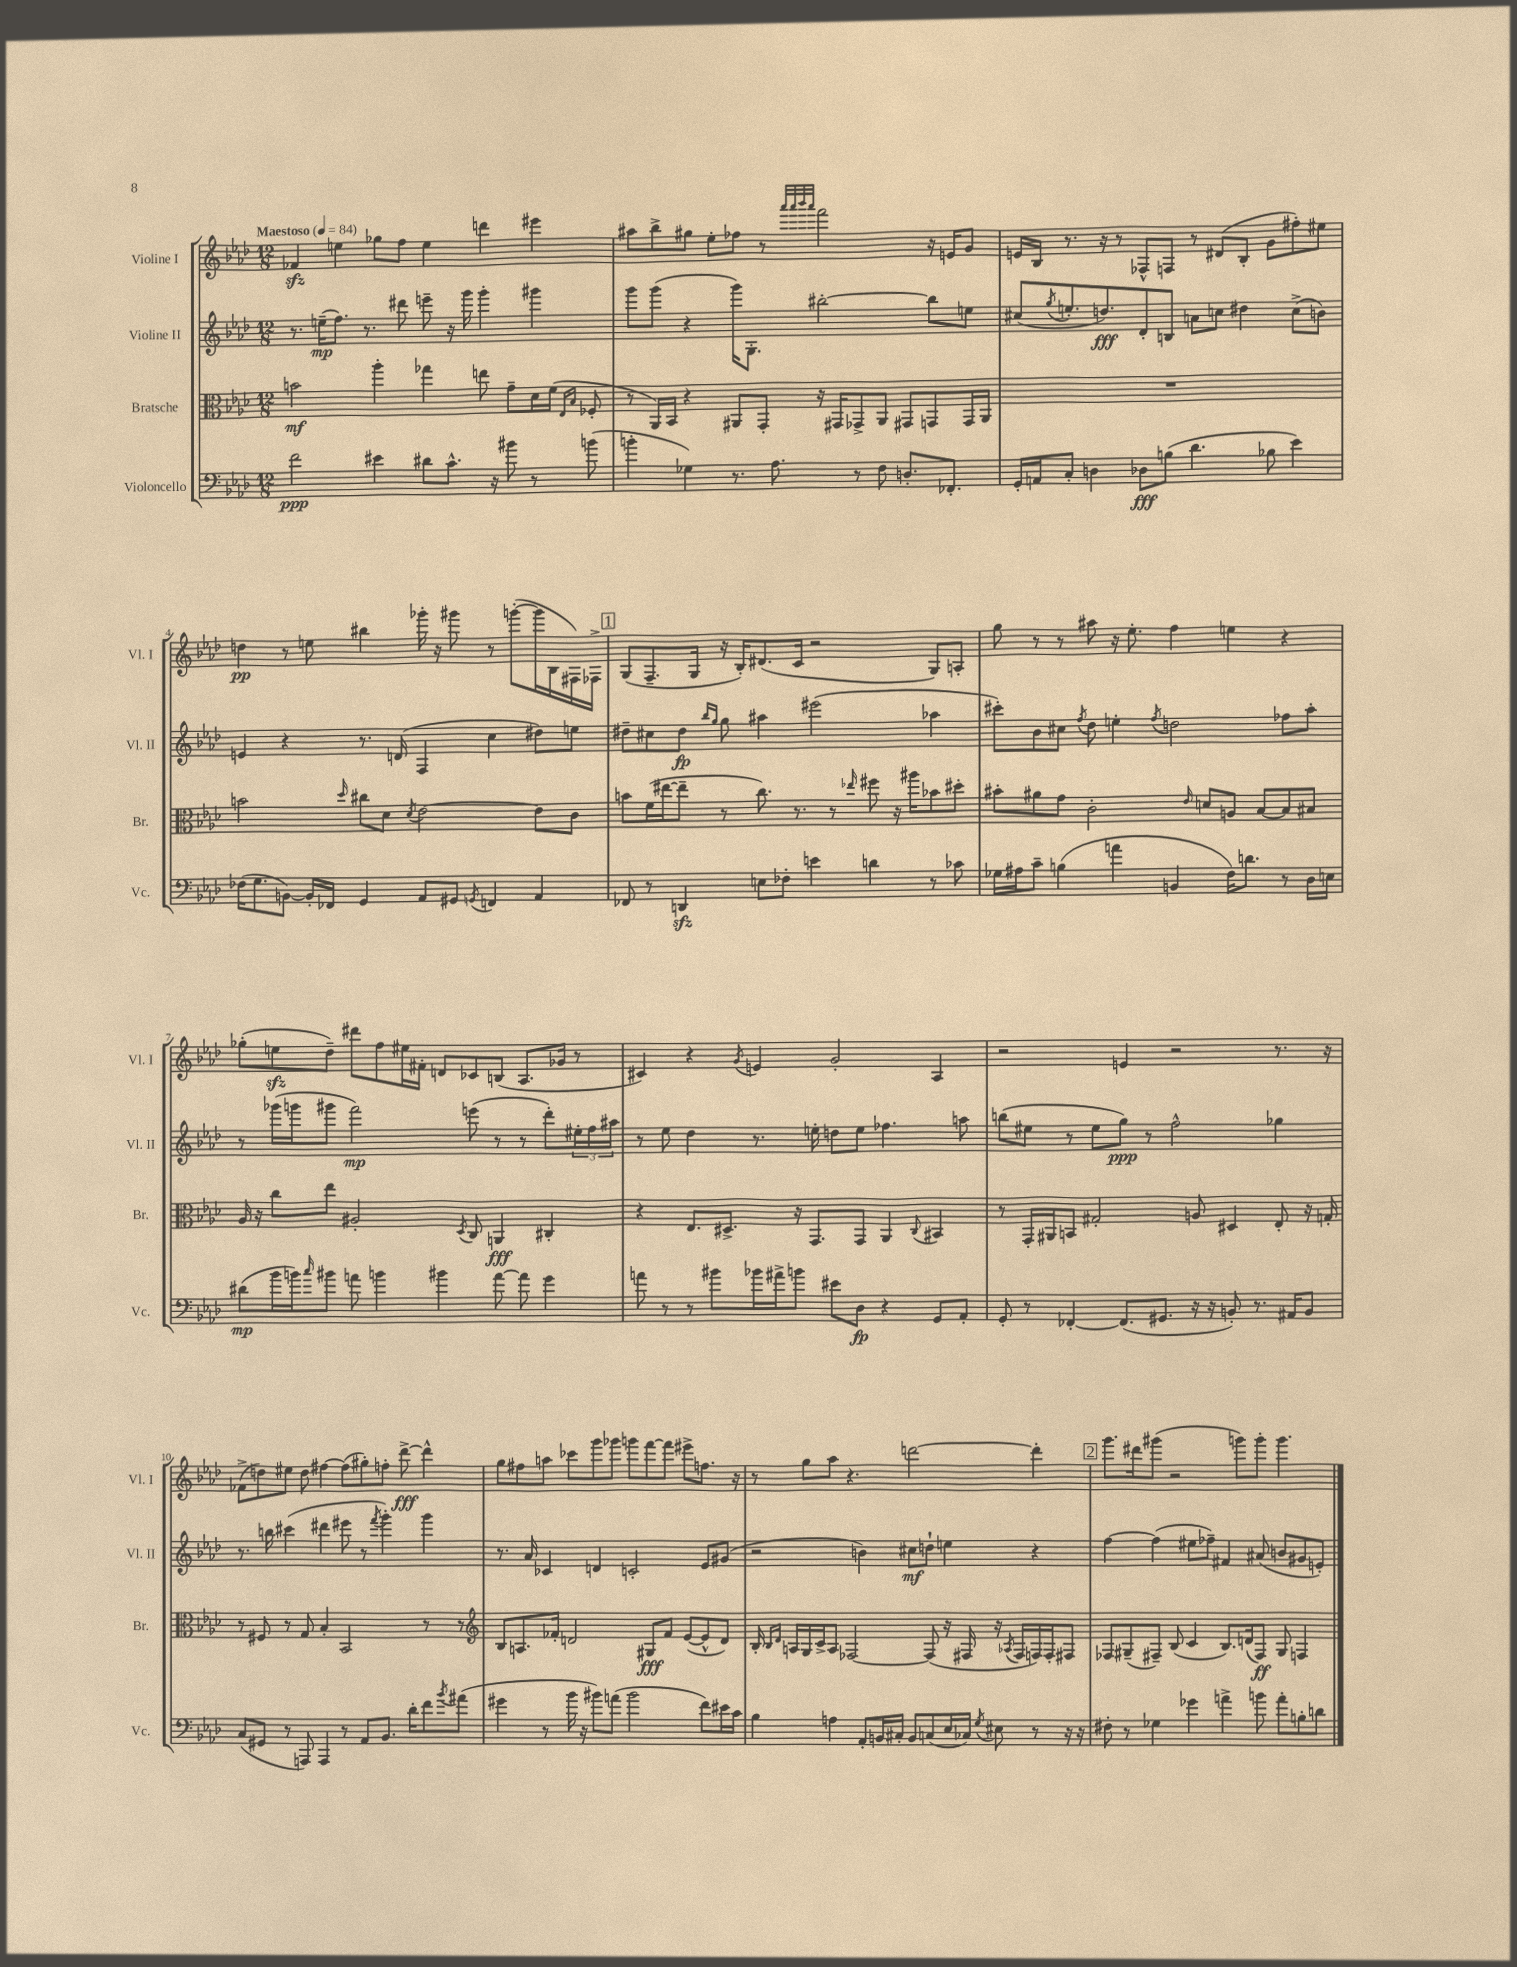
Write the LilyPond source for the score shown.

<<
\new StaffGroup <<
\new Staff = "s0" \with { instrumentName = "Violine I" shortInstrumentName = "Vl. I" } {
    \clef treble \key aes \major \numericTimeSignature \time 12/8 \tempo "Maestoso" 4 = 84
    fes'4\sfz e''4 ges''8 f''8 e''4 d'''4 eis'''4 |
    ais''8 bes''8-> gis''8 ees''8-. fes''8 r8 \grace { aes'''32 aes'''32 bes'''32 aes'''32 } f'''2 r16 e'16 g'8 |
    e'16 bes16 r8. r16 r8 fes8-^ f8 r8 dis'8( bes8-. g'8 fis''8-.) eis''8 |
    d''4\pp r8 e''8 bis''4 ges'''16-. r16 gis'''8 r8 g'''8~-.( g'''16 bes16 fis16) fes16-> |
    \mark \markup { \box "1" } g8( f8.-- g16 r16 bes16-.) dis'8.( c'16 r2 g8) a8-. |
    g''8 r8 r8 ais''8 r16 ees''8.-. f''4 e''4 r4 |
    ges''8-.( e''8\sfz des''8--) dis'''8 f''8 eis''16 fis'16-. d'8 ces'8 b8( aes8. ges'16 r8 |
    cis'4) r4 \acciaccatura { g'8 } e'4 g'2-. aes4 |
    r2 e'4 r2 r8. r16 |
    fes'8->( d''8) eis''8 d''8 fis''4~ fis''8( gis''8-.) f''8-. des'''8~->\fff des'''4-^ |
    g''8 fis''8 a''8 ces'''8 g'''8 ges'''8 g'''8 f'''8~ f'''8 eis'''8-> f''8. r16 |
    r8 g''8 aes''8 r4. d'''2~ d'''4-. |
    \mark \markup { \box "2" } g'''8. dis'''16 gis'''8( r2 g'''8) g'''8-. g'''4. \bar "|." |
}
\new Staff = "s1" \with { instrumentName = "Violine II" shortInstrumentName = "Vl. II" } {
    \clef treble \key aes \major \numericTimeSignature \time 12/8
    r8. e''16--\mp( f''8.) r8. dis'''8 e'''8-- r16 g'''16 g'''4-. gis'''4 |
    g'''8 g'''8( r4 g'''16) g8.-. bis''2~-. bis''8 e''8 |
    cis''8( \acciaccatura { g''8 } e''8.-. d''8.\fff) des'8-. b8 a'8 c''8 dis''4 c''8->( b'8) |
    e'4 r4 r8. d'16( f4 c''4 dis''8) e''8 |
    \mark \markup { \box "1" } dis''8-- cis''8 dis''8\fp \grace { bes''16 g''16 } g''8 ais''4 eis'''2( aes''4 |
    cis'''8-.) bes'8 cis''8 \acciaccatura { f''8 } des''8 e''4-. \acciaccatura { f''8 } d''2 fes''8 aes''8-. |
    r8 ges'''16( g'''16 gis'''8 f'''2\mp) e'''8( r8 r8 des'''8-.) \tuplet 3/2 { eis''16-. f''16 ais''16 } |
    r8 ees''8 des''4 r8. e''16-. d''8 e''8 fes''4. a''8 |
    b''8( eis''8 r8 eis''8 g''8\ppp) r8 f''2-^ ges''4 |
    r8. b''16 cis'''4( dis'''4 eis'''8 r8 \acciaccatura { f'''8 } g'''4-.) g'''4 |
    r8. aes'16 ces'4 d'4 c'2-. ees'8 gis'8( |
    r2 b'4) cis''8\mf d''8-! e''4 r4 |
    \mark \markup { \box "2" } f''4~ f''4( eis''8 fes''8--) fis'4 ais'8( b'8 gis'8 e'8-.) \bar "|." |
}
\new Staff = "s2" \with { instrumentName = "Bratsche" shortInstrumentName = "Br." } {
    \clef alto \key aes \major \numericTimeSignature \time 12/8
    b'2\mf aes''4-. ges''4 e''8 g'8-- des'16 f'16( \grace { ees16 bes16 } fes8-. |
    r8 aes,16) bes,16 r4 ais,8 g,8-. r16 gis,16 ges,8-> ais,8 gis,8 g,8 g,16 ais,16 |
    R1. |
    b'2 \grace { des''16 } cis''8 des'8 \acciaccatura { des'8 } ees'2~ ees'8 c'8 |
    \mark \markup { \box "1" } b'8 f'16( eis''16~ eis''8-- r8 c''8.) r8. r8 \grace { ees''16 } fis''8 r16 ais''16 bes'8 dis''8-. |
    bis'8-. ais'8 g'8 c'2-. \grace { ees'16 } d'8 a8 bes8~ bes8 bis8 |
    aes16 r16 c''8 ees''8 ais2-. \acciaccatura { des8 } c8 a,4\fff cis4-. |
    r4 ees8. dis8.-> r16 g,8. g,8 aes,4 \appoggiatura { c8 } bis,4 |
    r8 g,16-. ais,16 b,8 gis2-. a8 dis4 ees8-. r16 g16-. |
    r8 fis8 r8 g8 bes4-. bes,2 r8 r8 |
    \clef treble bes8 a8. fes'16-. d'2 gis8\fff fes'8 ees'8~( ees'8-^ d'8) |
    bes16-. \grace { bes16 des'16 } a16 g16 c'16-> a8 fes2~ fes8( r16 fis16 r16 \acciaccatura { aes8 } fis16 f16) f16-. fis8 |
    \mark \markup { \box "2" } fes8 gis8--( fis8--) bes8( c'4 bes8.) d'16( fis8\ff) gis8 f4 \bar "|." |
}
\new Staff = "s3" \with { instrumentName = "Violoncello" shortInstrumentName = "Vc." } {
    \clef bass \key aes \major \numericTimeSignature \time 12/8
    f'2\ppp eis'4 dis'8 c'8.-^ r16 bis'8 r8 b'8( |
    b'4-. ges4) r8. aes8. r8 f8 d8.-. fes,8.-. |
    g,16-. a,16 c8-. d4 des8\fff b8( des'4. bes8 ees'4) |
    fes16( g8. b,8~) b,16-. fes,16 g,4 aes,8 gis,8 \acciaccatura { g,8 } f,4 aes,4 |
    \mark \markup { \box "1" } fes,8 r8 d,4\sfz e8 fes8-. e'4 d'4 r8 ces'8 |
    ges16 ais16 c'8-- b4( a'4 b,4 f16) d'8. r8 des16 e16 |
    dis'8\mp( bes'16 b'16) \grace { c''16 } bis'8 a'8 b'4 bis'4 a'8~ a'8 g'4 |
    a'8 r8 r8 bis'8 bes'16 ais'16-> b'8 eis'8 des8\fp r4 g,8 aes,8-. |
    g,8-. r8 fes,4~-. fes,8.( gis,8. r16 r16 b,8-.) r8. ais,16 b,8 |
    c8( gis,8 r8 a,,8) a,,4 r8 aes,8 bes,8. des'16-. f'8 \acciaccatura { bes'8 } ais'8( |
    gis'4 r8 bes'16 r16 bis'8) a'8( bis'2 f'8) eis'16 c'16 |
    bes4 a4 aes,8-. b,16 cis16-. b,8 c8( ees16 ces16) \acciaccatura { g8 } eis8 r8 r16 r16 |
    \mark \markup { \box "2" } fis8-. r8 ges4 ges'4 a'4-> b'8 a'8-. b8-. d'8 \bar "|." |
}
>>
>>
